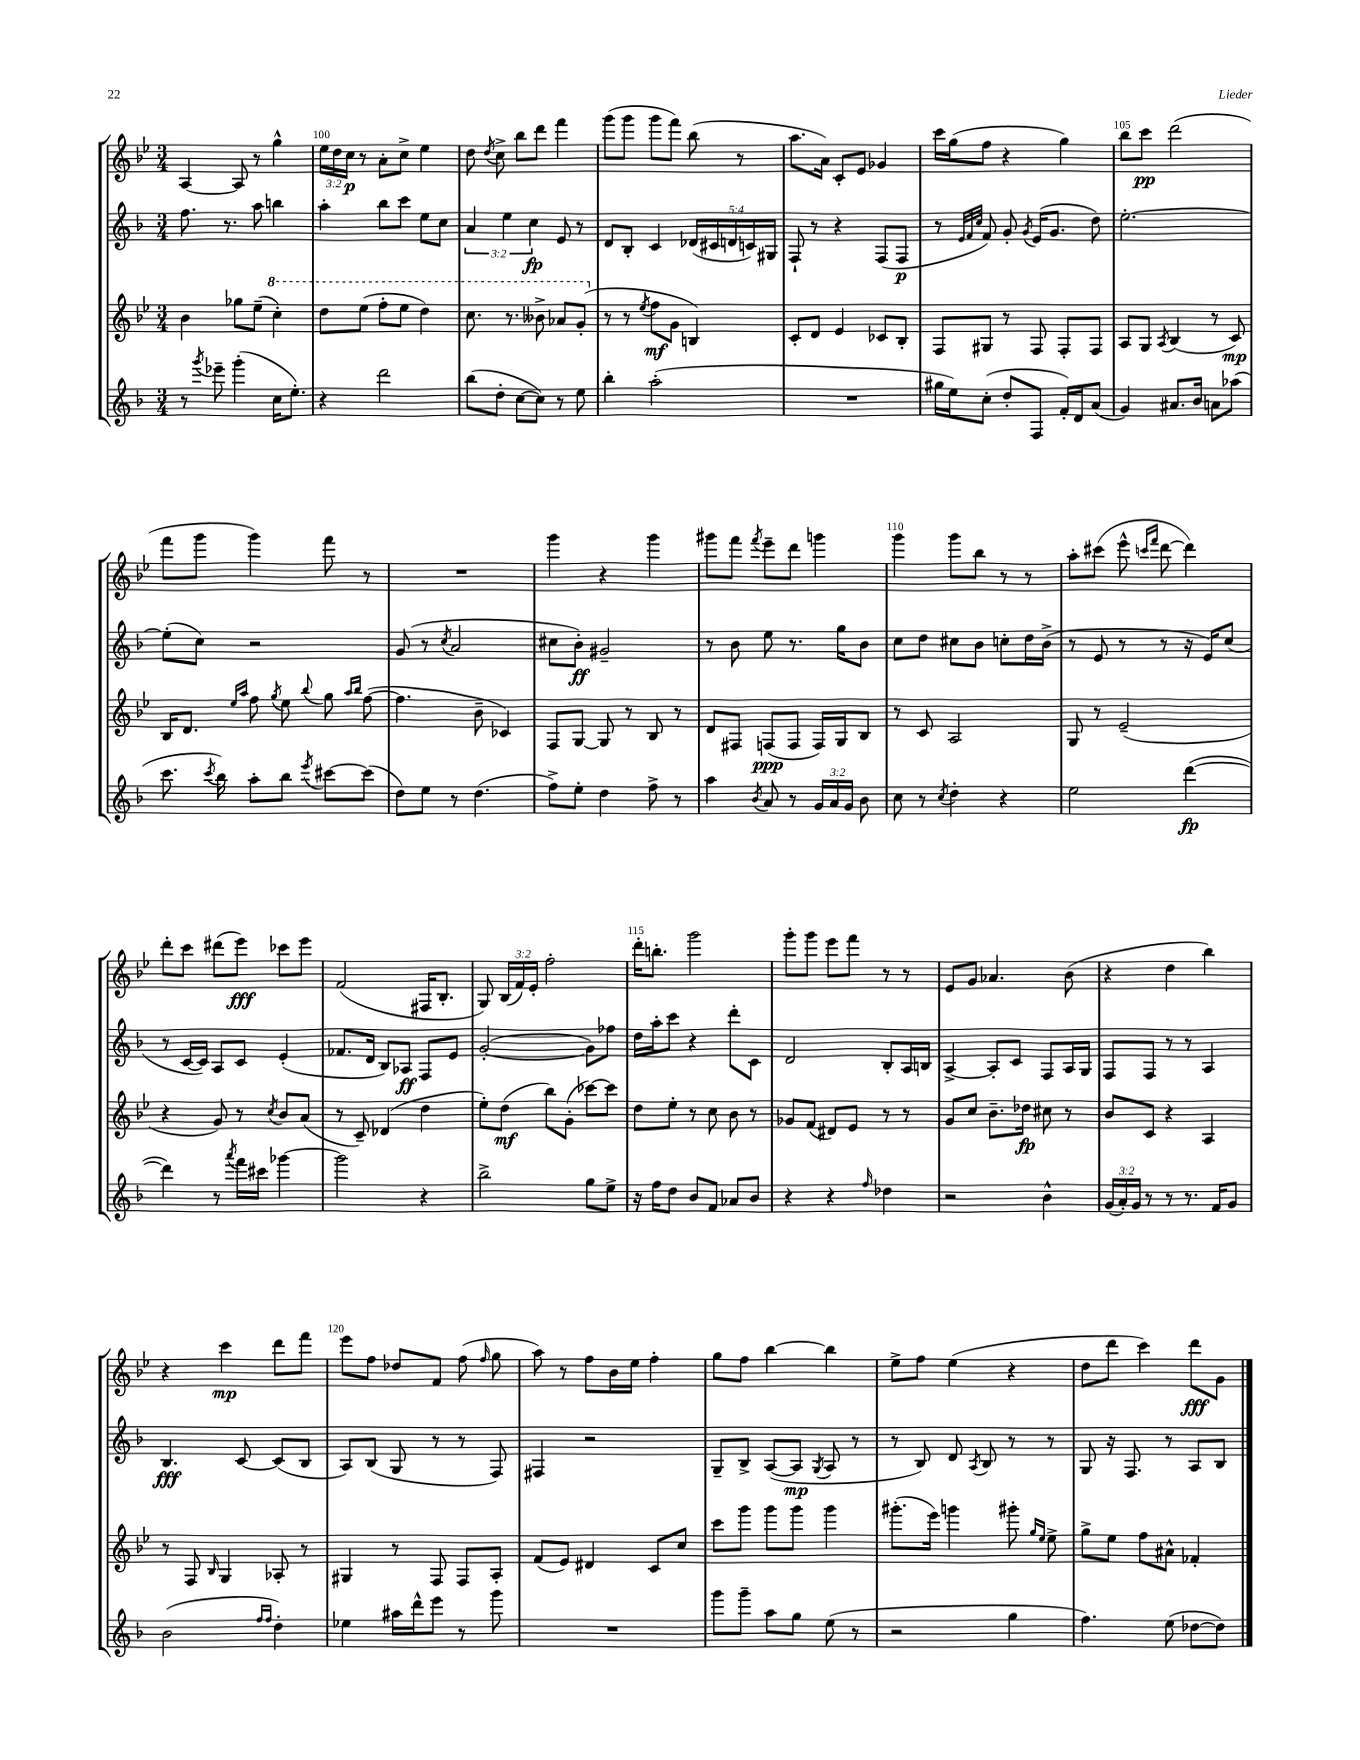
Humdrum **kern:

**kern	**kern	**kern	**kern
*staff4	*staff3	*staff2	*staff1
*clefG2	*clefG2	*clefG2	*clefG2
*k[b-]	*k[b-e-]	*k[b-]	*k[b-e-]
*M3/4	*M3/4	*M3/4	*M3/4
8r	4b-	8.ff	[4A
8qggg	.	.	.
8eee-~	.	.	.
.	.	8.r	.
(4ggg'	8gg-	.	8A]
.	(8ee-~	8aa	8r
16cc	4ccc')	4bb	4gg^^
8.ee')	.	.	.
=	=	=	=
4r	8ddd	4aa'	24ee-
.	.	.	24dd
.	.	.	24cc
.	(8eee-	.	8r
2ddd	8fff'	8bb-	8a'
.	8eee-	8ccc	8cc^
.	4ddd)	8ee	4ee-
.	.	8cc	.
=	=	=	=
(8bb-	8.ccc	6a	8dd
.	.	.	8qdd
8dd'	.	.	8cc^
.	.	6ee	.
.	8.r	.	.
[8cc	.	.	8bb-
.	.	6cc	.
8cc])	8bb--^	.	8ddd
8r	8aa-	8e	4fff
8ee	(8gg'	8r	.
=	=	=	=
4bb-'	8r	8d	(8ggg
.	8r	8B-'	8ggg
.	8qee-	.	.
(2aa'	8ff	4c	8ggg
.	8g	.	8fff)
.	4B)	(20d-	(8bb-
.	.	20c#	.
.	.	20d	.
.	.	.	8r
.	.	20c)	.
.	.	20G#	.
=	=	=	=
2.r	8c'	8F`	8.aa
.	8d	8r	.
.	.	.	16a)
.	4e-	4r	8c'
.	.	.	8e-
.	8c-	(8F	4g-
.	8B-'	8F	.
=	=	=	=
16gg#	8F	8r	16ccc
16ee)	.	.	(16gg
.	.	32qqe	.
.	.	32qqf	.
.	.	32qqcc	.
(8cc'	8G#	8f)	8ff
8dd'	8r	8g'	4r
.	.	8qg	.
8F	8F	(16e	.
.	.	8.g	.
16f')	8F'	.	4gg)
16d	.	.	.
(8a	8F	8dd)	.
=	=	=	=
4g)	8A	[2.ee'	8bb-
.	8G	.	8ccc
.	8qA	.	.
8.a#	(4B-	.	(2ddd
16b-	.	.	.
8a	8r	.	.
(8aa-	8c)	.	.
=	=	=	=
8.ccc	16B-	(8ee']	8fff
.	8.d	.	.
.	.	8cc)	8ggg
8qccc	.	.	.
16bb-)	.	.	.
.	16qqee-	.	.
.	16qqaa	.	.
8aa'	8ff	2r	4ggg)
.	8qgg	.	.
8bb-	8ee-	.	.
8qeee	8qqbb-	.	.
[8ccc#	8gg	.	8fff
.	16qqaa	.	.
.	16qqbb-	.	.
(8ccc#]	([8ff	.	8r
=	=	=	=
8dd)	4.ff]	(8g	2.r
8ee	.	8r	.
.	.	8qcc	.
8r	.	2a	.
(4.dd	8b-~	.	.
.	4c-)	.	.
=	=	=	=
8ff^)	8F	8cc#	4ggg
8ee'	[8G	8b-')	.
4dd	8G]	2g#~	4r
.	8r	.	.
8ff^	8B-	.	4ggg
8r	8r	.	.
=	=	=	=
4aa	8d	8r	8ggg#
.	8F#	8b-	8fff
8qb-	.	.	8qfff
8a	(8F	8ee	8eee-~
8r	8F	8.r	8ddd
24g	16F)	.	4ggg
24a	.	.	.
.	16G	16gg	.
24g	.	.	.
8b-	8B-	8b-	.
=	=	=	=
8cc	8r	8cc	4ggg
8r	8c	8dd	.
8qcc	.	.	.
4dd'	2A	8cc#	8ggg
.	.	8b-	8bb-
4r	.	8cc'	8r
.	.	16dd	8r
.	.	(16b-^	.
=	=	=	=
2ee	8G	8r	8aa'
.	8r	8e	(8ccc#
.	(2e-~	8r	8eee-^^
.	.	.	16qqccc
.	.	.	16qqfff
.	.	8r	[8ddd
([4ddd	.	16r	4ddd])
.	.	16e)	.
.	.	(8cc	.
=	=	=	=
4ddd])	4r	8r	8ddd'
.	.	[16c	8ccc
.	.	16c])	.
8r	8g)	8A	(8ddd#
8qaaa	.	.	.
16fff	8r	8c	8eee-)
16ccc#	.	.	.
.	8qcc	.	.
[4ggg-	8b-	(4e'	8ccc-
.	(8a	.	8eee-
=	=	=	=
2ggg-]	8r	8.f-	(2f
.	8c~)	.	.
.	.	16d	.
.	(4d-	8B-)	.
.	.	8A-	.
4r	4dd	8F	16F#
.	.	.	8.B-'
.	.	8e	.
=	=	=	=
2bb-^	8ee-')	([2g'	8G)
.	(8dd	.	(24B-
.	.	.	24f)
.	.	.	24e-'
.	8bb-)	.	2ff'
.	(8g'	.	.
8gg	[8ccc-)	8g])	.
8ee^	8ccc-]	8ff-	.
=	=	=	=
16r	8dd	16dd	16ddd'
16ff	.	16aa'	8.bb'
8dd	8ee-'	8ccc	.
8b-	8r	4r	2ggg
8f	8cc	.	.
8a-	8b-	8ddd'	.
8b-	8r	8c	.
=	=	=	=
4r	8g-	2d	8ggg'
.	(8f	.	8ggg
4r	8d#)	.	8eee-
.	8e-	.	8fff
16qqff	.	.	.
4dd-	8r	8B-'	8r
.	8r	16A	8r
.	.	16B	.
=	=	=	=
2r	8g	[4A^	8e-
.	8cc	.	8g
.	8.b-~	8A']	4.a-
.	.	8c	.
.	16dd-	.	.
4b-^^	8cc#	8F	.
.	8r	16A	(8b-
.	.	16G	.
=	=	=	=
(24g	8b-	8F	4r
24a')	.	.	.
24g	.	.	.
8r	8c	8F	.
8r	4r	8r	4dd
8.r	.	8r	.
.	4A	4A	4bb-)
16f	.	.	.
8g	.	.	.
=	=	=	=
(2b-	8r	4.B-	4r
.	8F	.	.
.	16qqB-	.	.
.	4G	.	4ccc
.	.	[8c	.
16qqff	.	.	.
16qqff	.	.	.
4dd')	8A-'	(8c]	8ddd
.	8r	8B-	8fff
=	=	=	=
4ee-	4G#	8A)	8eee-
.	.	(8B-	8ff
16aa#	8r	8G	8dd-
16ddd^^	.	.	.
8eee	8F	8r	8f
8r	8F	8r	(8ff
.	.	.	16qqff
8ggg	8A'	8F)	8gg
=	=	=	=
2.r	(8f	4F#	8aa)
.	8e-)	.	8r
.	4d#	2r	8ff
.	.	.	16b-
.	.	.	16ee-
.	8c	.	4ff'
.	8cc	.	.
=	=	=	=
8ggg	8ccc	8G~	8gg
8ggg~	8ggg	8B-^	8ff
8aa	8ggg	([8A	[4bb-
8gg	8ggg	8A]	.
.	.	8qG	.
(8ee	4ggg	8A	4bb-]
8r	.	8r	.
=	=	=	=
2r	(8.ggg#'	8r	8ee-^
.	.	8B-)	8ff
.	16eee-)	.	.
.	4ggg	8d	(4ee-
.	.	8qA	.
.	.	8B-	.
4gg	8ggg#'	8r	4r
.	16qqgg	.	.
.	16qqee-	.	.
.	8ee-^	8r	.
=	=	=	=
4.ff)	8gg^	8G	8dd
.	8ee-	16r	8ddd
.	.	8.F	.
.	8ff	.	4ccc)
(8ee	8a#^^	8r	.
[8dd-	4f-'	8A	8ddd
8dd-])	.	8B-	8g
==	==	==	==
*-	*-	*-	*-
